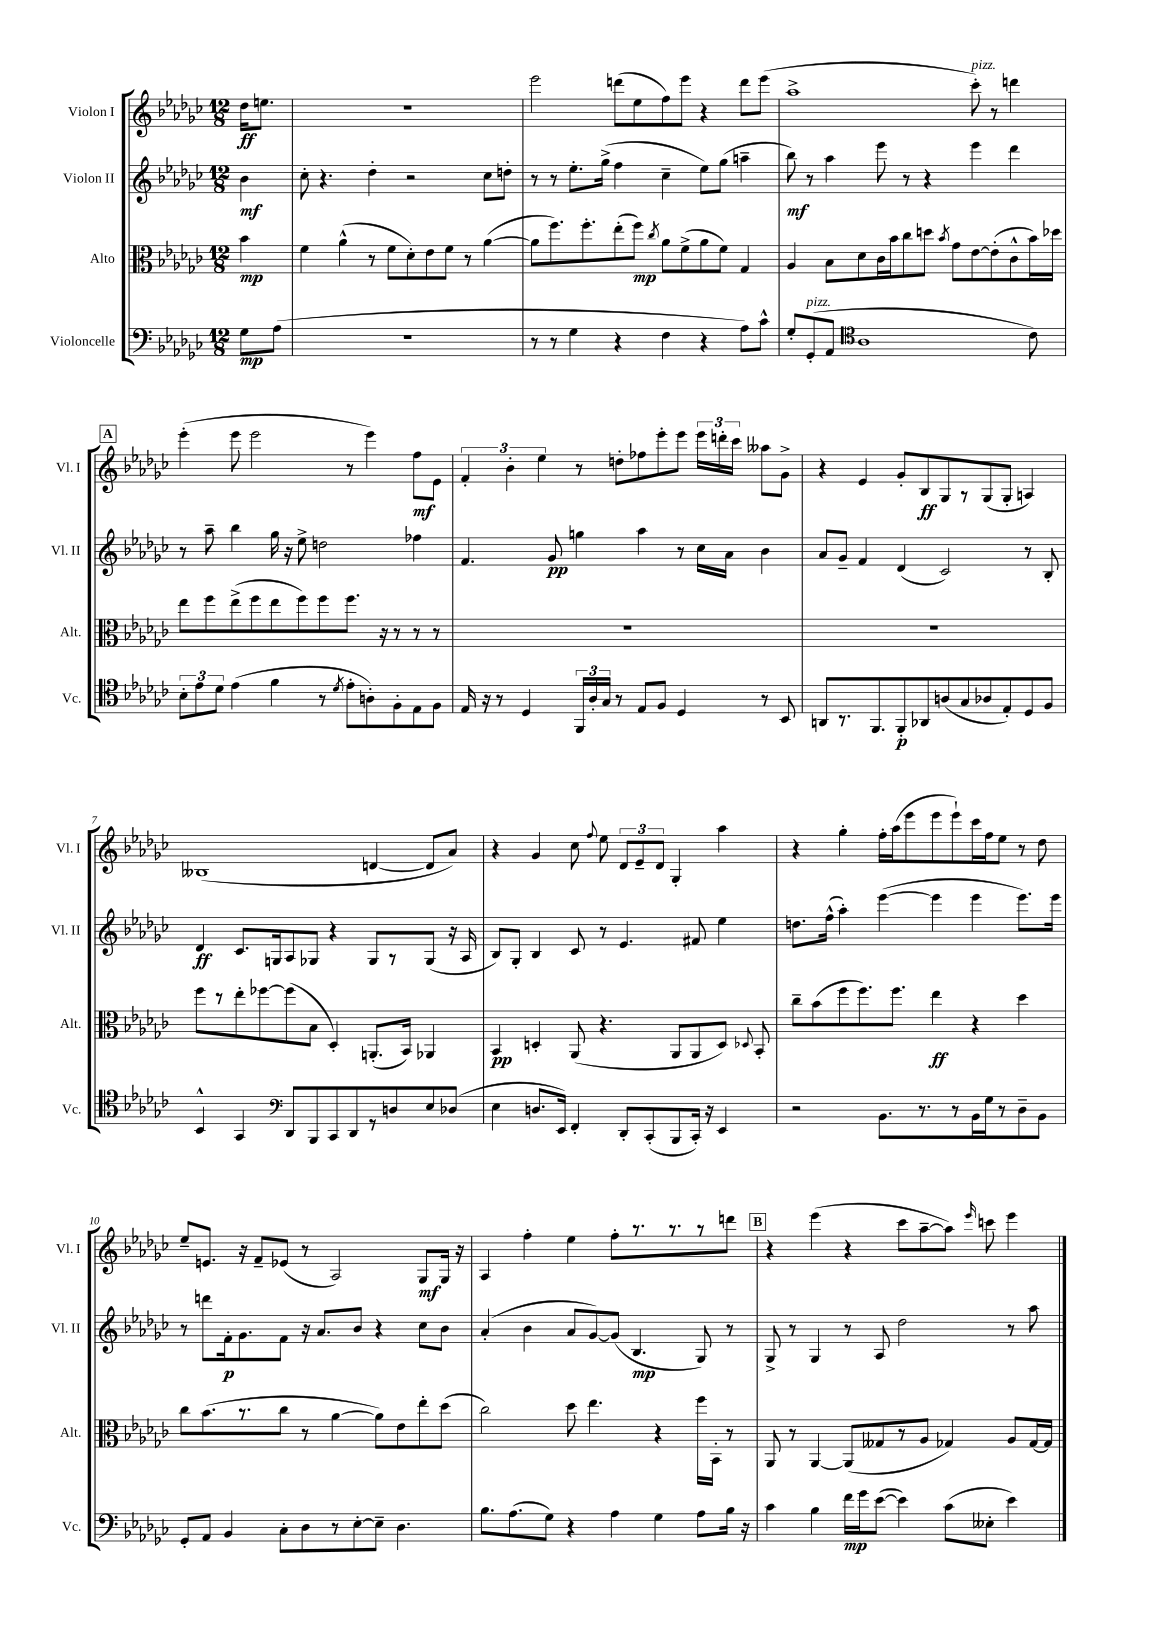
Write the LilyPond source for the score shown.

<<
\new StaffGroup <<
\new Staff = "s0" \with { instrumentName = "Violon I" shortInstrumentName = "Vl. I" } {
    \clef treble \key ges \major \numericTimeSignature \time 12/8 \partial 4
    \autoBeamOff des''16[\ff e''8.] |
    R1. |
    ees'''2 d'''8[( ees''8 f''8) ees'''8] r4 d'''8[ ees'''8]( |
    aes''1-> ces'''8-.^\markup { \italic "pizz." }) r8 d'''4 |
    \mark \markup { \box "A" } ees'''4-.( ees'''8 ees'''2 r8 ees'''4) f''8[\mf ees'8] |
    \tuplet 3/2 { f'4-. bes'4-. ees''4 } r8 d''8[-. fes''8 ees'''8-. ees'''8] \tuplet 3/2 { ees'''16[ d'''16-. ces'''16] } aeses''8[ ges'8]-> |
    r4 ees'4 ges'8[-. bes8\ff ges8 r8 ges8( ges8]-. a4) |
    beses1( d'4~ d'8[ aes'8]) |
    r4 ges'4 ces''8 \appoggiatura { f''8 } ees''8 \tuplet 3/2 { des'8[ ees'8-- des'8] } ges4-. aes''4 |
    r4 ges''4-. f''16[-. aes''16( ees'''8 ees'''8 ees'''8-!) ces'''16 f''16 ees''8] r8 des''8 |
    ees''8[-- e'8.] r16 f'8[-- ees'8]( r8 aes2) ges8[\mf ges16] r16 |
    aes4 f''4-. ees''4 f''8[-. r8. r8. r8 d'''8] |
    \mark \markup { \box "B" } r4 ees'''4( r4 ces'''8[ aes''8~-- aes''8]) \grace { ees'''16 } c'''8 ees'''4 \bar "|." |
}
\new Staff = "s1" \with { instrumentName = "Violon II" shortInstrumentName = "Vl. II" } {
    \clef treble \key ges \major \numericTimeSignature \time 12/8 \partial 4
    \autoBeamOff bes'4\mf |
    ces''8-. r4. des''4-. r2 ces''8[ d''8]-. |
    r8 r8 ees''8.[-. ges''16]->( f''4 ces''4-- ees''8[) ges''8]( a''4-- |
    bes''8\mf) r8 aes''4 ees'''8 r8 r4 ees'''4 des'''4 |
    \mark \markup { \box "A" } r8 aes''8-- bes''4 ges''16 r16 ees''8-> d''2 fes''4 |
    f'4. ges'8\pp g''4 aes''4 r8 ces''16[ aes'16] bes'4 |
    aes'8[ ges'8]-- f'4 des'4( ces'2) r8 bes8-. |
    des'4\ff ces'8.[ g16 aes8 ges8] r4 ges8[ r8 ges8]( r16 aes16 |
    bes8[) ges8]-. bes4 ces'8 r8 ees'4. fis'8 ees''4 |
    d''8.[ f''16]-^( aes''4-.) ees'''4~( ees'''4 ees'''4 ees'''8.[) ees'''16] |
    r8 d'''8[ f'16-.\p ges'8. f'8] r16 aes'8.[ bes'8] r4 ces''8[ bes'8] |
    aes'4-.( bes'4 aes'8[ ges'8~) ges'8]( bes4.\mp ges8) r8 |
    \mark \markup { \box "B" } ges8-> r8 ges4 r8 aes8 des''2 r8 aes''8 \bar "|." |
}
\new Staff = "s2" \with { instrumentName = "Alto" shortInstrumentName = "Alt." } {
    \clef alto \key ges \major \numericTimeSignature \time 12/8 \partial 4
    \autoBeamOff bes'4\mp |
    f'4 aes'4-^( r8 f'8[ des'8-.) ees'8 f'8] r8 aes'4~( |
    aes'8[ f''8.) f''8.-. ees''8-.( f''8]\mp) \acciaccatura { ces''8 } aes'8[ f'8->( aes'8 f'8]) ges4 |
    aes4 bes8[ des'8 ces'16 bes'16 ces''8 d''8] \acciaccatura { bes'8 } ges'8[ ees'8~ ees'8-.( ces'8-^ bes'16) des''16] |
    \mark \markup { \box "A" } ees''8[ f''8 ees''8->( f''8 ees''8 f''8) f''8 f''8.] r16 r8 r8 r8 |
    R1. |
    R1. |
    f''8[ r8 ees''8-. fes''8~ fes''8( bes8] des4-.) a,8.[-.( bes,16]) aes,4 |
    bes,4\pp d4-. aes,8( r4. aes,8[ aes,8 d8]) \appoggiatura { des8 } bes,8-. |
    ces''8[-- bes'8( f''8 f''8.) f''8.] ees''4\ff r4 des''4 |
    ces''8[ bes'8.( r8. ces''8] r8 aes'4~ aes'8[) ees'8 ees''8-. des''8]( |
    ces''2) des''8 ees''4. r4 f''16[ bes,16]-. r8 |
    \mark \markup { \box "B" } aes,8 r8 aes,4~ aes,8[( geses8 r8 aes8] ges4) aes8[ ges16~ ges16] \bar "|." |
}
\new Staff = "s3" \with { instrumentName = "Violoncelle" shortInstrumentName = "Vc." } {
    \clef bass \key ges \major \numericTimeSignature \time 12/8 \partial 4
    \autoBeamOff ges8[\mp aes8]( |
    R1. |
    r8 r8 ges4 r4 f4 r4 aes8[) ces'8]-^ |
    ges8[-. ges,8-.^\markup { \italic "pizz." }( aes,8] \clef tenor aes1 ces'8) |
    \mark \markup { \box "A" } \tuplet 3/2 { bes8[-. ees'8 des'8] } ees'4( f'4 r8 \acciaccatura { des'8 } ees'8[-. a8-.) f8-. ees8 f8] |
    ees16 r16 r8 des4 \tuplet 3/2 { f,16[ aes16-. ges16] } r8 ees8[ f8] des4 r8 bes,8 |
    a,8[ r8. f,8. f,8-.\p aes,8 a8( ges8 aes8 ees8-.) des8 f8] |
    bes,4-^ ges,4 \clef bass des,8[ bes,,8 ces,8 des,8 r8 d8 ees8 des8]( |
    ees4 d8.[ ees,16]) f,4-. des,8[-. ces,8-.( bes,,8 ces,16]-.) r16 ees,4 |
    r2 bes,8.[ r8. r8 bes,16 ges16 r8 des8-- bes,8] |
    ges,8[-. aes,8] bes,4 ces8[-. des8 r8 ees8~-. ees8]-- des4. |
    bes8.[ aes8.( ges8]) r4 aes4 ges4 aes8[ bes16] r16 |
    \mark \markup { \box "B" } ces'4 bes4 f'16[\mp ges'16 ees'8]~( ees'4) ces'8[( eeses8]-. ees'4) \bar "|." |
}
>>
>>
